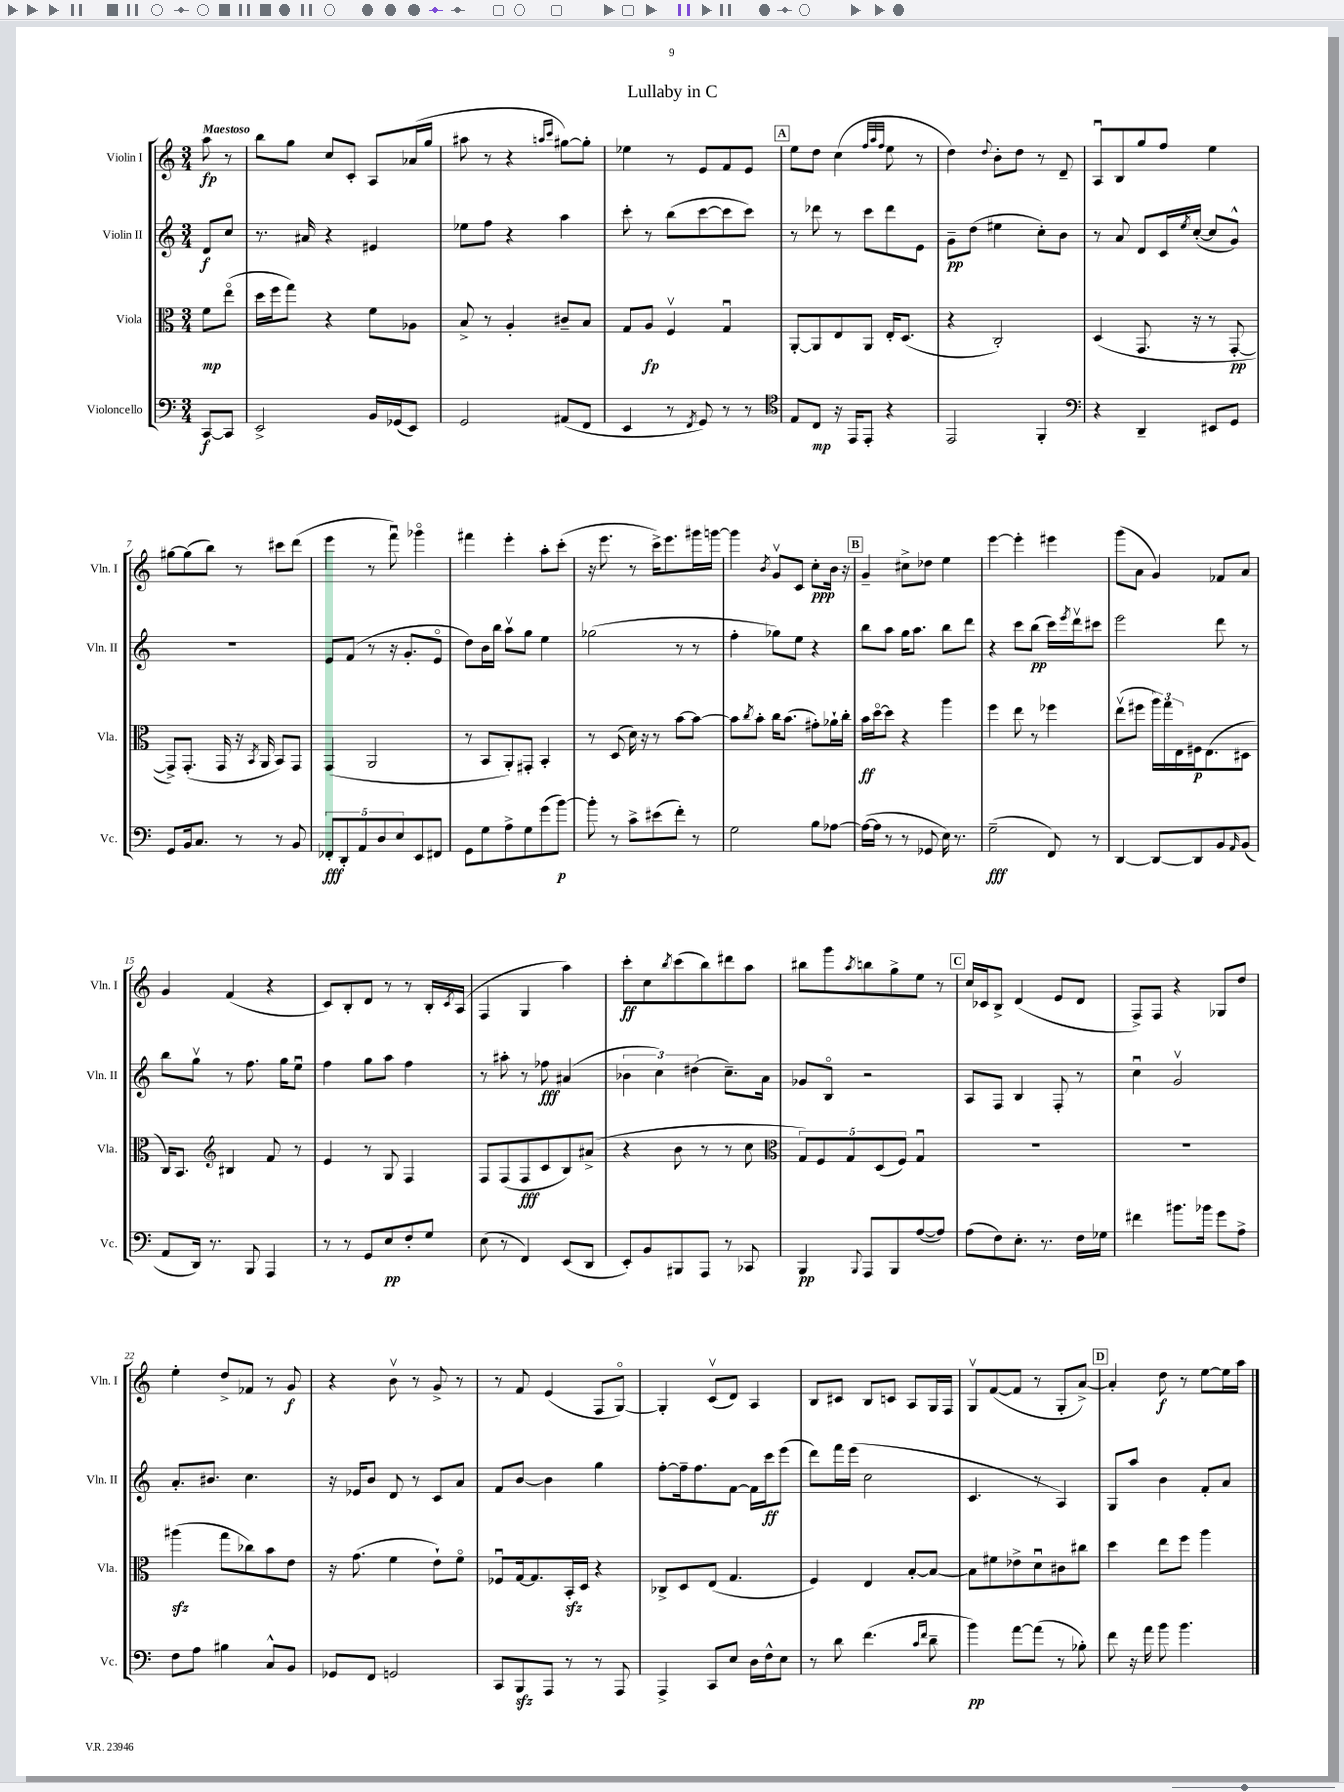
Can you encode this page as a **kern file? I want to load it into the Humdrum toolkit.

**kern	**kern	**kern	**kern
*staff4	*staff3	*staff2	*staff1
*clefF4	*clefC3	*clefG2	*clefG2
*k[]	*k[]	*k[]	*k[]
*M3/4	*M3/4	*M3/4	*M3/4
[8CC/L	8f\L	8d/L	8aa\
8CC/]J	(8eeo\J	8cc/J	8r
=	=	=	=
2EE^/	16dd\LL	8.r	8bb\L
.	16ff\J	.	.
.	8gg\J)	.	8gg\J
.	.	16a#/	.
.	4r	4r	8cc/L
.	.	.	8c'/J
16BB/LL	8f\L	4e#/	8A/L
(16GG-/J	.	.	.
8EE/J)	8A-\J	.	(16a-/L
.	.	.	16gg/JJ
=	=	=	=
2GG/	8B^/	8ee-\L	8aa#\
.	8r	8ff\J	8r
.	4A'/	4r	4r
.	.	.	16qqaa/LL
.	.	.	16qqccc/JJ
(8AA#/L	8c#~/L	4aa\	[8gg#\L)
8FF/J	8B/J	.	8gg#'\]J
=	=	=	=
4EE/	8G/L	8ccc'\	4ee-\
.	8A/J	8r	.
8r	4Fv/	(8bb\L	8r
8qFF/	.	.	.
8GG/)	.	[8ccc\	8e/L
8r	4Gu/	8ccc\]	8f/
8r	.	8ccc\J)	8e/J
=	=	=	=
*clefC4	*	*	*
8E/L	[8AA'/L	8r	8ee\L
8C/J	8AA/]	8ddd-\	8dd\J
16r	8E/	8r	(4cc\
16EE/LK	.	.	.
8EE'/J	8AA/J	8ccc\L	.
.	.	.	32qqff/LLL
.	.	.	32qqaa/
.	.	.	32qqff/JJJ
4r	16E'/LK	8ddd-\	8ee\
.	(8.D/J	.	.
.	.	8e\J	8r
=	=	=	=
2EE/	4r	8g~\L	4dd\)
.	.	(8dd\J	.
.	.	.	8qqdd/
.	2C'/)	4ee#\	8b'\L
.	.	.	8dd\J
4FF'/	.	8cc'\L)	8r
.	.	8b\J	8d~/
=	=	=	=
*clefF4	*	*	*
4r	(4D/	8r	8Au/L
.	.	8a/	8B/
4DD~/	8.GG/	8d/L	8gg/
.	.	16c/L	8ff/J
.	.	8qee/	.
.	16r	([16cc'/JJ	.
8EE#/L	8r	8cc/]L	4ee\
8GG/J	[8GG'/	8g^^/J)	.
=	=	=	=
8GG/L	8GG^/]L)	2.r	[8gg#\L
16BB/k	(8.GG'/J	.	(8gg#\]
8.C/J	.	.	.
.	.	.	8bb\J)
.	16GG/	.	.
8r	16r	.	8r
.	8qBB/	.	.
.	16AA/	.	.
8r	8BB/L)	.	8ccc#\L
8BB/	8GG/J	.	(8ddd\J
=	=	=	=
10FF-'/L	(4GG/	8e/L	4eee\
10DD'/	.	.	.
.	.	(8f/J	.
10AA/	.	.	.
.	2AA/	8r	8r
10D/	.	.	.
.	.	16r	8fffu\)
10E/	.	.	.
.	.	8.g'/L	.
8EE/	.	.	4ggg-o\
8FF#/J	.	8eo/J	.
=	=	=	=
8GG\L	8r	8dd\L)	4fff#\
8G\	8BB/L	16b\L	.
.	.	16bb\JJ	.
8A^\	8AA'/)	8aav\L	4eee'\
8G\	8GG#'/J	8gg\J	.
(8g\	4BB'/	4ee\	8aa'\L
[8b\J)	.	.	(8ccc'\J
=	=	=	=
8b'\]	8r	(2gg-\	16r
.	.	.	8.eee\
8r	(8D/	.	.
8c^\L	16d\)	.	8r
.	16r	.	.
(8e#\	8r	.	16ccc^\LK)
.	.	.	8.eee\
8f'\J)	[8b\L	8r	.
8r	8b\_J	8r	16ggg#\L
.	.	.	[16ggg\JJ
=	=	=	=
2G\	8b\]L	4ff'\	4ggg\]
.	8qcc/	.	.
.	8b'\J	.	.
.	.	.	8qb/
.	16cc\LK	8gg-\L)	8gv/L
.	(8.b\J	.	.
.	.	8ee\J	8c/J
8B\L	8g#'\L)	4r	8cc'\L
[8A-\J	16a-`\L	.	16b\Jk
.	16cc'\JJ	.	16r
=	=	=	=
(16A-\_LL	16b\LL	8bb\L	4g~/
16A-\]JJ	[16ddo\J	.	.
8r	8dd\]J	8aa\J	.
8r	4r	16gg\LK	8cc#^\L
.	.	8.aa\J	.
8GG-/	.	.	8dd-\J
16E\)	4aa\	8bb\L	4ee\
8.r	.	.	.
.	.	8ddd\J	.
=	=	=	=
(2G~\	4ff\	4r	[4eee\
.	8ee\	8ccc\L	4eee'\]
.	8r	(8bb\J	.
8FF/)	4ff-\	16ccc\LL)	4eee#\
.	.	8qeee/	.
.	.	16dddv\J	.
8r	.	8ccc#\J	.
=	=	=	=
[4DD/	(8eev\L	2eee\	(8ggg\L
.	8ff#\J	.	8a\J
8DD/_L	24aa\LL)	.	4g/)
.	24gg\	.	.
.	24E\	.	.
8DD/]	16F#\J	.	.
.	(8.E\	.	.
8BB/	.	8ddd\	8f-/L
16qqAA/	.	.	.
(8BB/J	8D#\J	8r	8a/J
=	=	=	=
8AA/L	16C/LK)	8bb\L	4g/
.	8.BB/J	.	.
16DD/Jk)	.	8ggv\J	.
8.r	.	.	.
*	*clefG2	*	*
.	4B#/	8r	(4f/
8BBB/	.	8.ff\	.
4AAA/	8f/	.	4r
.	.	16gg\LK	.
.	8r	8eeu\J	.
=	=	=	=
8r	4e/	4ff\	8c/L)
8r	.	.	8B'/
8GG/L	8r	8gg\L	8d/J
8E/	8G/	8aa\J	8r
8F'/	4F/	4ff\	8r
8G/J	.	.	16B'/LL
.	.	.	8qc/
.	.	.	(16A/JJ
=	=	=	=
(8E\	8F/L	8r	4F/
8r	(8F/	8aa#'\	.
4FF/)	8F/	8r	4G/
.	8c/	8ff-\	.
(8EE/L	8B/)	(4a#/	4aa\)
8DD/J	(8a#^/J	.	.
=	=	=	=
8EE'/L)	4r	6b-\	8ccc'\L
8BB/	.	.	8cc\
.	.	6cc\)	.
.	.	.	8qbb/
8BBB#/	8b\	.	(8ccc\
.	.	(6dd#\	.
8AAA/J	8r	.	8bb\)
8r	8r	8.cc~\L)	8ddd#\
8CC-/	8cc\	.	8aa\J
.	.	16a\Jk	.
=	=	=	=
*	*clefC3	*	*
4BBB/	10G/L)	8g-/L	8bb#\L
.	10F/	.	.
.	.	8Bo/J	8ggg\
.	10G/	.	.
8qqBBB/	.	.	8qaa/
8AAA/L	.	2r	8bb\
.	(10D/	.	.
8BBB/	.	.	8gg^\
.	10F/J)	.	.
([8A/	4Gu/	.	8ee\J
8A/]J)	.	.	8r
=	=	=	=
(8A\L	2.r	8A/L	16cc/LL
.	.	.	16c-/J
8F\)	.	8F/J	8B^/J
8.E'\J	.	4B/	(4d/
8.r	.	.	.
.	.	8F'/	8e/L
16F\LL	.	8r	8d/J
16G-\JJ	.	.	.
=	=	=	=
4f#\	2.r	4ccu\	8F^/L)
.	.	.	8F/J
8.b#\L	.	2gv/	4r
16b-\Jk	.	.	.
8g\L	.	.	8G-/L
8A^\J	.	.	8dd/J
=	=	=	=
8F\L	(4aa#\	8.a'/L	4ee'\
8A\J	.	.	.
.	.	8.b#/J	.
4B#\	8gg\L	.	8dd^/L
.	8cc-\)	4.cc\	8f-/J
8C^^/L	8b\	.	8r
8BB/J	8e\J	.	8g/
=	=	=	=
8GG-/L	16r	16r	4r
.	(8.g\	16e-/LK	.
8FF/J	.	8b/J	.
2GG/	4f\	8d/	8bv\
.	.	8r	8r
.	8e`\L)	8c/L	8g^/
.	8fo\J	8a/J	8r
=	=	=	=
8CC/L	8F-u/L	8f/L	8r
8BBB/	[16G/k	[8b/J	8f/
.	8.G/]	.	.
8AAA/J	.	4b\]	(4e/
8r	16BB'/L	.	.
.	16D/JJ	.	.
8r	4r	4gg\	8F/L
8AAA/	.	.	[8Go/J)
=	=	=	=
4AAA^/	8C-^/L	[8ff'\L	4G'/]
.	8D/	16ff~\]k	.
.	.	8.ff\	.
8CC/L	(8E/J	.	(8cv/L
8E/J	4.G/	[8f\J	8d/J)
16D\LL	.	16f\]LL	4A/
16F^^\J	.	16ccc\J	.
8E\J	.	(8eee\J	.
=	=	=	=
8r	4F/)	8ddd\L)	8B/L
8d\	.	16fff\L	8c#/J
.	.	(16eee\JJ	.
(4.f\	4E/	2cc\	8B/L
.	.	.	8c/J
.	[8B'/L	.	8A/L
16qqc/LL	.	.	.
16qqf/JJ	.	.	.
8d~\	8B/_J	.	16G/L
.	.	.	16F/JJ
=	=	=	=
4b\)	8B\]L	4.c/	8Gv/L
.	8f#\	.	([8f/
[8a\L	8e-^\	.	8f/]J
(8a\]J	8du\	8r	8r
8r	8c#\	4A/)	8G'/L
8B-'\)	8cc#\J	.	[8a^/J)
=	=	=	=
8f\	4dd\	8G/L	4a'/]
16r	.	8aa/J	.
16a\	.	.	.
8b\	8ee\L	4b\	8dd\
4.b\	8ff\J	.	8r
.	4aa\	8f'/L	[8ee\L
.	.	8a/J	16ee\]L
.	.	.	16aa\JJ
==	==	==	==
*-	*-	*-	*-
